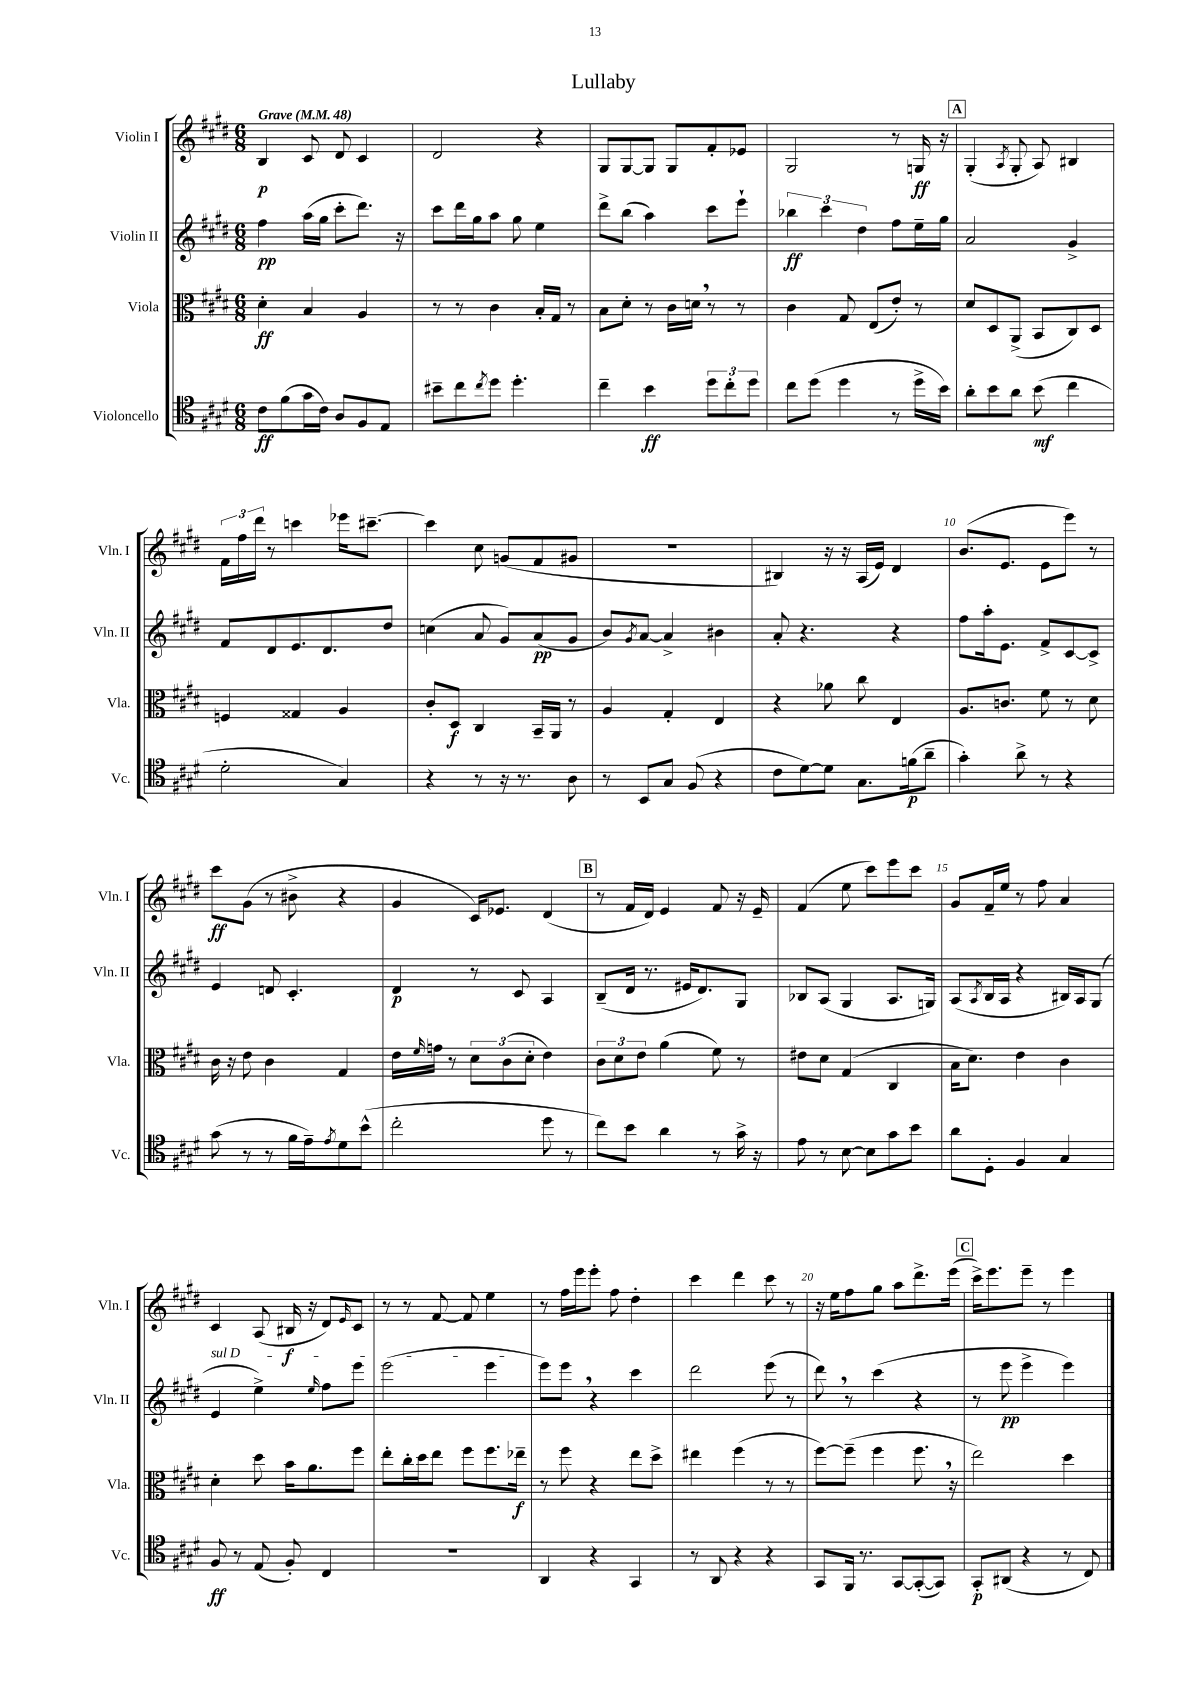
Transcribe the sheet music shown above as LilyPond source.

\header { title = "Lullaby" }
<<
\new StaffGroup <<
\new Staff = "s0" \with { instrumentName = "Violin I" shortInstrumentName = "Vln. I" } {
    \clef treble \key e \major \numericTimeSignature \time 6/8 \tempo "Grave" 4 = 48
    b4\p cis'8 dis'8 cis'4 |
    dis'2 r4 |
    gis8 gis8~ gis8 gis8 fis'8-. ees'8 |
    gis2 r8 g16\ff r16 |
    \mark \markup { \box "A" } gis4-.( \acciaccatura { a8 } gis8-. a8) bis4 |
    \tuplet 3/2 { fis'16 fis''16 dis'''16 } r8 c'''4 ees'''16 cis'''8.~-- |
    cis'''4 cis''8 g'8( fis'8 gis'8 |
    R2. |
    bis4) r16 r16 a16( e'16) dis'4 |
    b'8.( e'8. e'8 e'''8) r8 |
    cis'''8\ff gis'8( r8 bis'8-> r4 |
    gis'4 cis'16) ees'8. dis'4( |
    \mark \markup { \box "B" } r8 fis'16 dis'16) e'4 fis'8 r16 e'16-- |
    fis'4( e''8 cis'''8) e'''8 cis'''8 |
    gis'8 fis'16-- e''16 r8 fis''8 a'4 |
    cis'4 a8( bis16\f r16 dis'8) \grace { e'16 } cis'8 |
    r8 r8 fis'8~ fis'8 e''4 |
    r8 fis''16 e'''16 e'''8-. fis''8 dis''4-. |
    cis'''4 dis'''4 cis'''8 r8 |
    r16 e''16 fis''8 gis''8 a''8 dis'''8.-> e'''16( |
    \mark \markup { \box "C" } cis'''16->) e'''8. e'''8-- r8 e'''4 \bar "|." |
}
\new Staff = "s1" \with { instrumentName = "Violin II" shortInstrumentName = "Vln. II" } {
    \clef treble \key e \major \numericTimeSignature \time 6/8
    fis''4\pp a''16( gis''16 cis'''8-. dis'''8.) r16 |
    cis'''8 dis'''16 gis''16 a''8 gis''8 e''4 |
    dis'''8-> b''8( a''4) cis'''8 e'''8-! |
    \tuplet 3/2 { bes''4\ff cis'''4 dis''4 } fis''8 e''16-- gis''16 |
    \mark \markup { \box "A" } a'2 gis'4-> |
    fis'8 dis'8 e'8. dis'8. dis''8 |
    c''4( a'8 gis'8) a'8\pp( gis'8 |
    b'8) \acciaccatura { gis'8 } a'8~ a'4-> bis'4 |
    a'8-. r4. r4 |
    fis''8 a''16-. e'8. fis'8-> cis'8~ cis'8-> |
    e'4 d'8 cis'4.-. |
    dis'4\p r8 cis'8 a4 |
    \mark \markup { \box "B" } b8--( dis'16 r8. eis'16 dis'8.) gis8 |
    bes8 a8( gis4 a8. g16) |
    a8( \acciaccatura { a8 } b16 a16 r4 bis16) a16 gis8( |
    \once \override TextSpanner.bound-details.left.text = \markup { \italic "sul D" } e'4\startTextSpan e''4->) \grace { e''16 } fis''8 e'''8 |
    e'''2( e'''4\stopTextSpan |
    e'''8) e'''8 \breathe r4 cis'''4 |
    dis'''2 e'''8( r8 |
    dis'''8) \breathe r8 cis'''4( r4 |
    \mark \markup { \box "C" } r8 e'''8\pp e'''4-> e'''4) \bar "|." |
}
\new Staff = "s2" \with { instrumentName = "Viola" shortInstrumentName = "Vla." } {
    \clef alto \key e \major \numericTimeSignature \time 6/8
    dis'4-.\ff b4 a4 |
    r8 r8 cis'4 b16-. gis16 r8 |
    b8 dis'8-. r8 cis'16 d'16 \breathe r8 r8 |
    cis'4 gis8 e8( e'8-.) r8 |
    \mark \markup { \box "A" } dis'8 dis8 a,8->( b,8 cis8) dis8 |
    f4 gisis4 a4 |
    cis'8-. dis8\f cis4 b,16-- a,16 r8 |
    a4 gis4-. e4 |
    r4 aes'8 cis''8 e4 |
    a8. c'8. fis'8 r8 dis'8 |
    cis'16 r16 e'8 cis'4 gis4 |
    e'16 \grace { fis'16 } g'16 r8 \tuplet 3/2 { dis'8 cis'8( dis'8-. } e'4) |
    \mark \markup { \box "B" } \tuplet 3/2 { cis'8 dis'8 e'8 } a'4( fis'8) r8 |
    eis'8 dis'8 gis4( cis4 |
    b16 dis'8.) e'4 cis'4 |
    dis'4-. dis''8 b'16 a'8. fis''8 |
    e''8-. cis''16-. dis''16 e''8 fis''8 fis''8. ees''16--\f |
    r8 fis''8 r4 e''8 dis''8-> |
    eis''4 fis''4( r8 r8 |
    fis''8~) fis''8--( fis''4 fis''8. \breathe r16 |
    \mark \markup { \box "C" } e''2) dis''4 \bar "|." |
}
\new Staff = "s3" \with { instrumentName = "Violoncello" shortInstrumentName = "Vc." } {
    \clef tenor \key e \major \numericTimeSignature \time 6/8
    cis'8\ff fis'8( gis'16 cis'16) a8 fis8 e8 |
    bis'8-- cis''8 \acciaccatura { cis''8 } dis''8 dis''4.-. |
    cis''4-- b'4\ff \tuplet 3/2 { dis''8 cis''8-. dis''8 } |
    cis''8 dis''8( dis''4 r8 dis''16-> b'16) |
    \mark \markup { \box "A" } a'8-. b'8 a'8 b'8\mf( cis''4 |
    dis'2-. gis4) |
    r4 r8 r16 r8. a8 |
    r8 b,8 gis8 fis8( r4 |
    cis'8 dis'8~) dis'8 gis8. f'16\p( a'8-- |
    gis'4-.) a'8-> r8 r4 |
    gis'8( r8 r8 fis'16 e'16--) \acciaccatura { e'8 } dis'8 b'8-^( |
    cis''2-. dis''8 r8 |
    \mark \markup { \box "B" } cis''8) b'8 a'4 r8 gis'16-> r16 |
    e'8 r8 b8~ b8 gis'8 b'8 |
    a'8 dis8-. fis4 gis4 |
    fis8\ff r8 e8( fis8-.) cis4 |
    R2. |
    a,4 r4 gis,4 |
    r8 a,8 r4 r4 |
    gis,8 fis,16 r8. gis,8~ gis,8~-.( gis,8) |
    \mark \markup { \box "C" } gis,8-.\p ais,8( r4 r8 cis8) \bar "|." |
}
>>
>>
\layout { \context { \Score \override BarNumber.break-visibility = ##(#f #t #t) barNumberVisibility = #(every-nth-bar-number-visible 5) } }
